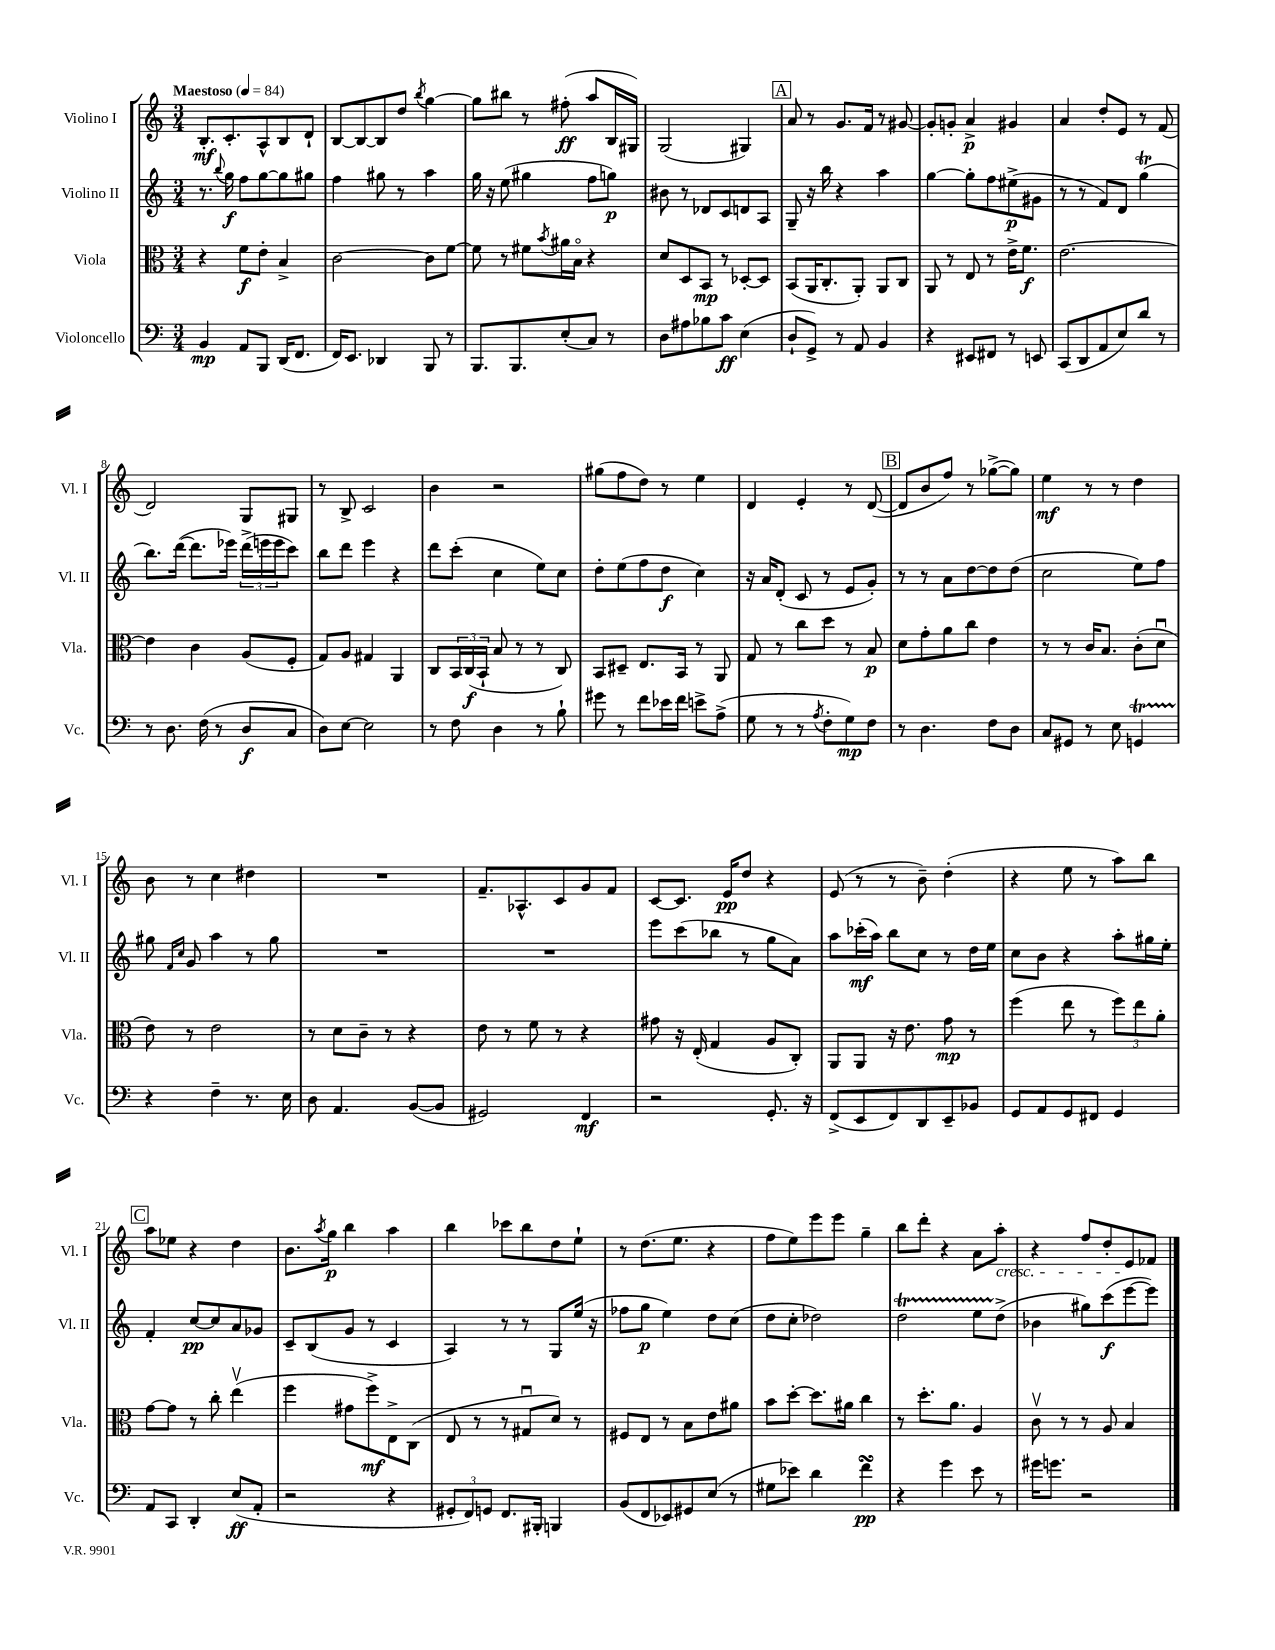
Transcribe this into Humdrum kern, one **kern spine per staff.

**kern	**kern	**kern	**kern
*staff4	*staff3	*staff2	*staff1
*clefF4	*clefC3	*clefG2	*clefG2
*k[]	*k[]	*k[]	*k[]
*M3/4	*M3/4	*M3/4	*M3/4
*MM84	*MM84	*MM84	*MM84
4BB	4r	8.r	8.B'
.	.	8qqbb	.
.	.	16gg	8.c'
8AA	8f	8ff	.
8BBB	8e'	[8gg	8A^^
(16DD	4B^	8gg]	8B
8.FF	.	.	.
.	.	8gg#	8d`
=	=	=	=
16FF)	[2c	4ff	[8B
8.EE	.	.	.
.	.	.	8B_
4DD-	.	8gg#	8B]
.	.	8r	8dd
.	.	.	8qbb
8BBB	8c]	4aa	[4gg
8r	[8f	.	.
=	=	=	=
8.BBB	8f]	16gg	8gg]
.	.	16r	.
.	8r	(8ee	8bb#
8.BBB	.	.	.
.	8f#	4gg#	8r
.	8qb	.	.
(8E'	16a#	.	(8ff#'
.	16Bo	.	.
8C)	4r	8ff	8aa
8r	.	8gg)	16B
.	.	.	16G#)
=	=	=	=
8D	8d	8b#	(2G
8A#	8D	8r	.
8B-	8BB	8d-	.
8c	8r	8c	.
(4E	[8D-'	8d	4G#)
.	8D-]	8A	.
=	=	=	=
8D`	(8BB	8G~	8a
8GG^)	16AA	16r	8r
.	8.C'	16bb	.
8r	.	4r	8.g
8AA	8AA')	.	.
.	.	.	16f
4BB	8AA	4aa	8r
.	8C	.	[8g#
=	=	=	=
4r	8AA	[4gg	8g#']
.	8r	.	8g'
8EE#	8E	8gg']	4a^
8FF#	8r	8ff	.
8r	16e^	(8ee#^	4g#
.	8.f	.	.
8EE	.	8g#	.
=	=	=	=
(8CC	[2.e	8r	4a
8DD	.	8r	.
8AA	.	8f)	8dd'
8E)	.	8d	8e
8d	.	(4gg	8r
8r	.	.	(8f
=	=	=	=
8r	4e]	8.bb)	2d)
8.D	.	.	.
.	.	([16ddd	.
.	4c	8.ddd]	.
(16F	.	.	.
8r	.	.	.
.	.	16eee-)	.
8D	(8A	(24ddd^	8G
.	.	24eee	.
.	.	24eee	.
8C	8F'	8ccc)	8G#
=	=	=	=
8D)	8G)	8bb	8r
[8E	8A	8ddd	8B^
2E]	4G#	4eee	2c
.	4AA	4r	.
=	=	=	=
8r	8C	8ddd	4b
8F	24BB	(8ccc'	.
.	(24C	.	.
.	24BB`	.	.
4D	8B	4cc	2r
.	8r	.	.
8r	8r	8ee)	.
8B`	8C)	8cc	.
=	=	=	=
8g#	8BB	8dd'	(8gg#
8r	8D#~	(8ee	8ff
8f	8.E	8ff	8dd)
16e-	.	8dd	8r
16f	16BB	.	.
8e^	8r	4cc)	4ee
(8A^	8AA	.	.
=	=	=	=
8G	8G	16r	4d
.	.	16a	.
8r	8r	(8d'	.
8r	8cc	8c	4e'
8qA	.	.	.
8F'	8dd	8r	.
8G)	8r	8e	8r
8F	8B	8g')	([8d
=	=	=	=
8r	8d	8r	8d]
4.D	8g'	8r	8b
.	8a	8a	8ff)
.	8cc	[8dd	8r
8F	4e	8dd]	([8gg-^
8D	.	(8dd	8gg-])
=	=	=	=
8C	8r	2cc	4ee
8GG#	8r	.	.
8r	16c	.	8r
.	8.B	.	.
8E	.	.	8r
4GG	(8c'	8ee)	4dd
.	8du	8ff	.
=	=	=	=
4r	8e)	8gg#	8b
.	.	16qqf	.
.	.	16qqcc	.
.	8r	8g	8r
4F~	2e	4aa	4cc
8.r	.	8r	4dd#
.	.	8gg#	.
16E	.	.	.
=	=	=	=
8D	8r	2.r	2.r
4.AA	8d	.	.
.	8c~	.	.
.	8r	.	.
([8BB	4r	.	.
8BB]	.	.	.
=	=	=	=
2GG#)	8e	2.r	8.f~
.	8r	.	.
.	.	.	8.A-^^
.	8f	.	.
.	8r	.	8c
4FF	4r	.	8g
.	.	.	8f
=	=	=	=
2r	8g#	8eee	[8c
.	16r	(8ccc	8.c]
.	(16E'	.	.
.	4G	8bb-	.
.	.	.	16e
.	.	8r	8dd
8.GG'	8A	8gg	4r
.	8C')	8a)	.
16r	.	.	.
=	=	=	=
(8FF^	8AA	8aa	(8e
8EE	8AA	(16ccc-'	8r
.	.	16aa)	.
8FF)	16r	8bb	8r
.	8.e	.	.
8DD	.	8cc	8b~)
8EE~	8g	8r	(4dd'
8BB-	8r	16dd	.
.	.	16ee	.
=	=	=	=
8GG	(4ff	8cc	4r
8AA	.	8b	.
8GG	8ee	4r	8ee
8FF#	8r	.	8r
4GG	12ff)	8aa'	8aa)
.	12ee	.	.
.	.	16gg#	8bb
.	12a'	.	.
.	.	16ee'	.
=	=	=	=
8AA	[8g	4f'	8aa
8CC	8g]	.	8ee-
4DD'	8r	[8cc	4r
.	8cc'	8cc]	.
(8E	(4eev	8a	4dd
8AA'	.	8g-	.
=	=	=	=
2r	4ff	8c~	8.b
.	.	(8B	.
.	.	.	8qaa
.	.	.	16gg
.	8g#	8g	4bb
.	8ff^)	8r	.
4r	8E^	4c	4aa
.	(8C	.	.
=	=	=	=
12GG#'	8E	4A)	4bb
12FF)	.	.	.
.	8r	.	.
12GG	.	.	.
8.FF	8r	8r	8ccc-
.	8G#u	8r	8bb
16BBB#'	.	.	.
4BBB	8d)	8G	8dd
.	8r	(16ee	8ee`
.	.	16r	.
=	=	=	=
(8BB	8F#	8ff-	8r
8FF	8E	8gg	(8.dd
8EE-)	8r	4ee)	.
.	.	.	8.ee
8GG#	8B	.	.
(8E	8e	8dd	4r
8r	8a#	(8cc	.
=	=	=	=
8G#	8b	8dd	8ff
8e-)	[8dd'	8cc'	8ee)
4d	8.dd]	2dd-)	8eee
.	.	.	8eee
.	16a#	.	.
4f	4cc	.	4gg~
=	=	=	=
4r	8r	2dd	8bb
.	8.dd'	.	8ddd'
4g	.	.	4r
.	8.a	.	.
8e	4A	8ee	8a
8r	.	(8dd^	8aa'
=	=	=	=
16g#	8cv	4b-	4r
8.g	.	.	.
.	8r	.	.
2r	8r	8gg#)	8ff
.	8A	(8ccc	8dd'
.	4B	[8eee	8e
.	.	8eee])	8f-
==	==	==	==
*-	*-	*-	*-
